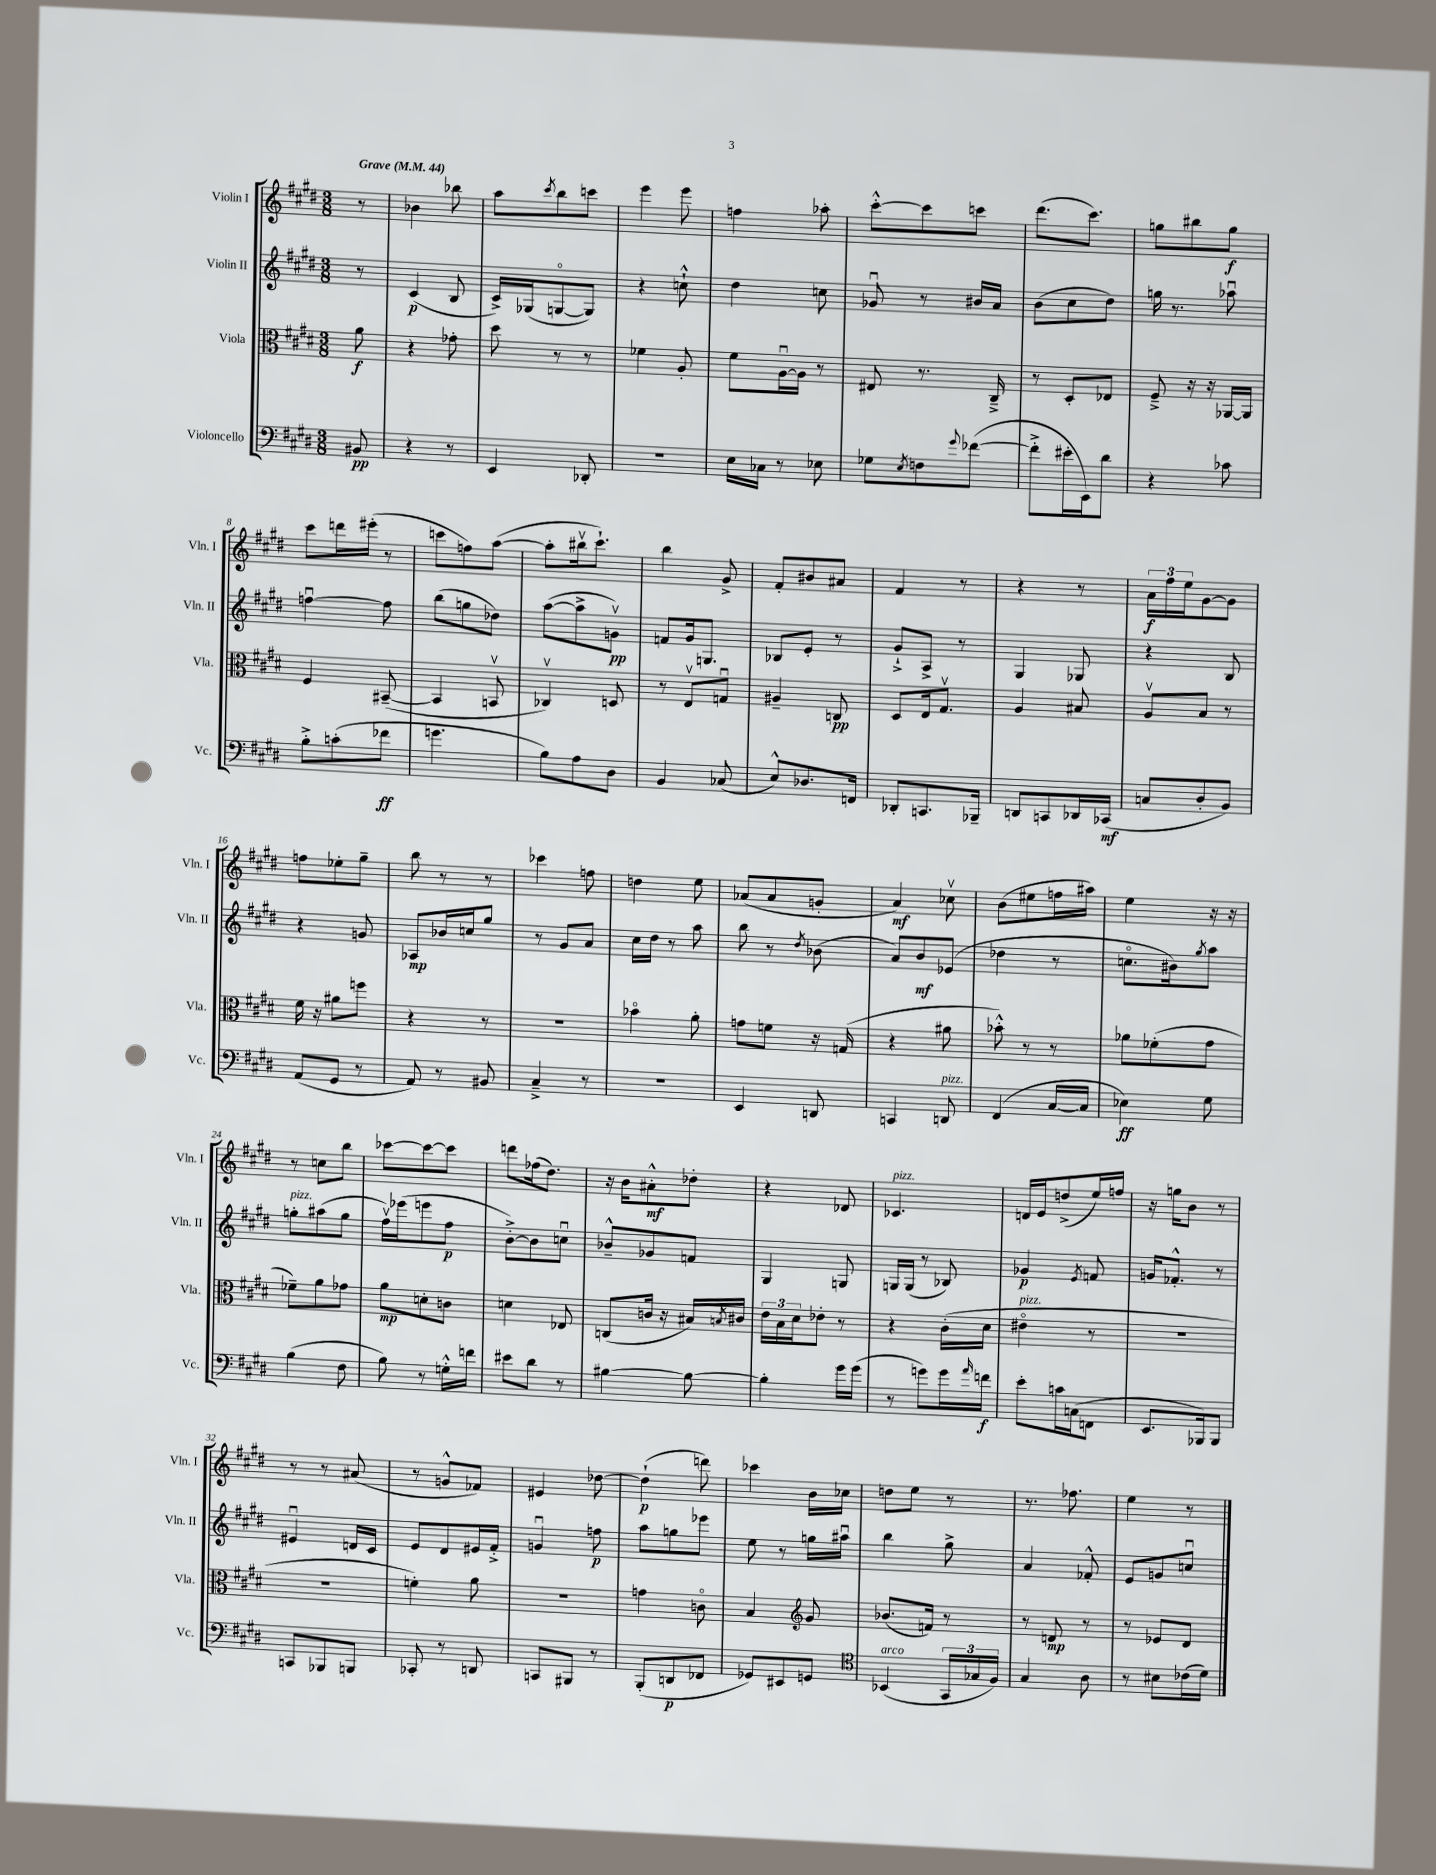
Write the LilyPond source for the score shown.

<<
\new StaffGroup <<
\new Staff = "s0" \with { instrumentName = "Violin I" shortInstrumentName = "Vln. I" } {
    \clef treble \key e \major \numericTimeSignature \time 3/8 \partial 8 \tempo "Grave" 4 = 44
    r8 |
    bes'4 bes''8 |
    a''8 \acciaccatura { cis'''8 } b''8 c'''8 |
    e'''4 e'''8 |
    f''4 aes''8-. |
    cis'''8~-.-^ cis'''8 c'''8 |
    dis'''8.( cis'''8.) |
    g''8 bis''8 g''8\f |
    cis'''8 d'''16 eis'''16-.( r8 |
    c'''8 f''8) a''8~( |
    a''8-. bis''16\upbow cis'''8.-!) |
    b''4 gis'8-> |
    fis'8-. bis'8 ais'8 |
    fis'4 r8 |
    r4 r8 |
    \tuplet 3/2 { a'16\f fis''16 e''16 } gis'8~ gis'8 |
    f''8 ees''8-. gis''8-- |
    b''8 r8 r8 |
    ces'''4 f''8 |
    d''4 e''8 |
    aes'8( aes'8 g'8-. |
    a'4\mf) ces''8\upbow |
    b'8( eis''8 f''16 ais''16) |
    e''4 r16 r16 |
    r8 c''8 b''8 |
    ces'''8~ ces'''8~ ces'''8 |
    d'''8 fes''16( dis''8.) |
    r16 b'16 ais'8-.-^\mf des''8-. |
    r4 des'8 |
    ces'4.^\markup { \italic "pizz." } |
    d'16 e'16 d''8->( e''16) f''16 |
    r16 g''16 b'8 r8 |
    r8 r8 ais'8( |
    r8 g'8-^ fes'8) |
    eis'4 des''8~ |
    des''4-!\p( d'''8) |
    ces'''4 b'16 ces''16 |
    d''8 e''8 r8 |
    r8. fes''8. |
    e''4 r8 \bar "|." |
}
\new Staff = "s1" \with { instrumentName = "Violin II" shortInstrumentName = "Vln. II" } {
    \clef treble \key e \major \numericTimeSignature \time 3/8 \partial 8
    r8 |
    cis'4\p( b8 |
    cis'16->) ges16( g8~\flageolet g8) |
    r4 c''8-!-^ |
    dis''4 c''8 |
    ges'8\downbow r8 bis'16 a'16 |
    b'8( cis''8 dis''8) |
    g''16 r8. aes''8\downbow |
    f''4~\downbow f''8 |
    b''8( g''8 des''8) |
    a''8~( a''8-> g'8\upbow\pp) |
    f'8 gis'16 g8. |
    bes8 e'8-. r8 |
    gis'8-!-> a8-> r8 |
    gis4 ges8 |
    r4 b8 |
    r4 g'8 |
    aes8\mp bes'16 c''16 gis''8 |
    r8 gis'8 a'8 |
    cis''16 dis''16 r8 a''8 |
    b''8 r8 \acciaccatura { dis''8 } bes'8( |
    a'8) b'8\mf ees'8( |
    des''4 r8 |
    c''8.\flageolet bis'16) \acciaccatura { gis''8 } a''8 |
    g''8-.^\markup { \italic "pizz." } ais''8( g''8 |
    fis''16\upbow) ees'''16( e'''8 fis''8\p |
    b'8~-.->) b'8 c''8\downbow |
    bes'8---^ ges'8 f'8 |
    gis4 g8 |
    g16 g16( r8 bes8) |
    ges'4\p \acciaccatura { e'8 } f'8 |
    g'16 fes'8.-.-^ r8 |
    eis'4\downbow d'16 cis'16 |
    e'8 dis'8 eis'16 fis'16-.-> |
    g'4\downbow f''8\p |
    a''8 g''8 ees'''8 |
    e''8 r8 g''16 ais''16\downbow |
    b''4 gis''8-> |
    a'4 fes'8-.-^ |
    e'8 g'8 c''8\downbow \bar "|." |
}
\new Staff = "s2" \with { instrumentName = "Viola" shortInstrumentName = "Vla." } {
    \clef alto \key e \major \numericTimeSignature \time 3/8 \partial 8
    a'8\f |
    r4 ges'8-. |
    dis''8 r8 r8 |
    fes'4 a8-. |
    fis'8 a16~\downbow a16 r8 |
    eis8 r8. cis16---> |
    r8 dis8-. ees8 |
    fis8---> r16 r16 aes,16~ aes,16 |
    fis4 bis,8~--( |
    bis,4 b,8\upbow |
    ces4\upbow) d8 |
    r8 e8\upbow g8\downbow |
    ais4-- c8\pp |
    dis8 e16 gis8.\upbow |
    a4 bis8 |
    a8\upbow b8 r8 |
    fis'16 r16 ais'8 f''8 |
    r4 r8 |
    R4. |
    bes'4\flageolet a'8-. |
    g'8 f'8 r16 g16( |
    r4 ais'8 |
    bes'8-.-^) r8 r8 |
    aes'8 fes'8-.( gis'8 |
    fes'8--) a'8 ges'8 |
    a'8\mp d'8-. c'8 |
    d'4 ees8 |
    c8( c'16 r16 bis16) \acciaccatura { b8 } cis'16 |
    \tuplet 3/2 { e'16 b16 dis'16 } ees'8-. r8 |
    r4 cis'16-.( dis'16 |
    eis'4\flageolet^\markup { \italic "pizz." } r8 |
    r4. |
    R4. |
    f'4-.) a'8 |
    R4. |
    g'4 c'8\flageolet |
    b4 \clef treble gis'8 |
    bes'8.( f'16) r8 |
    r8 d'8\mp r8 |
    r8 ees'8 dis'8 \bar "|." |
}
\new Staff = "s3" \with { instrumentName = "Violoncello" shortInstrumentName = "Vc." } {
    \clef bass \key e \major \numericTimeSignature \time 3/8 \partial 8
    bis,8\pp |
    r4 r8 |
    e,4 des,8-. |
    R4. |
    e16 ces16 r8 ees8 |
    ges8 \acciaccatura { e8 } f8 \appoggiatura { gis'8 } fes'8~( |
    fes'8-.-> eis'16-. e,16) dis'8 |
    r4 ces'8 |
    b8-.-> c'8-.( fes'8\ff |
    g'4. |
    b8) a8 dis8 |
    b,4 ces8( |
    e8-^) des8. f,16 |
    des,8-. c,8. bes,,16-- |
    d,8 c,8 des,16 ces,16\mf( |
    c8 dis8-. b,8) |
    a,8( gis,8 r8 |
    a,8) r8 bis,8 |
    cis4---> r8 |
    R4. |
    e,4 d,8 |
    c,4 d,8^\markup { \italic "pizz." } |
    fis,4( cis16~ cis16 |
    ees4\ff) gis8 |
    b4( fis8 |
    b8) r8 g16-.-^ f'16 |
    eis'8 dis'8 r8 |
    bis4~ bis8~ |
    bis4-. gis'16 gis'16( |
    r8 g'8) g'16 \grace { a'16 } f'16\f |
    e'8-. c'16 c16( f,8 |
    e,8. bes,,16) bes,,8 |
    c,8 bes,,8 b,,8 |
    ces,8-. r8 d,8 |
    c,8 bis,,8 r8 |
    b,,8-.( d,8\p fes,8 |
    ges,8) eis,8 g,8 |
    \clef tenor bes,4^\markup { \italic "arco" }( \tuplet 3/2 { gis,16 ges16 fis16) } |
    gis4 a8 |
    r8 bis8 ces'16( dis'16) \bar "|." |
}
>>
>>
